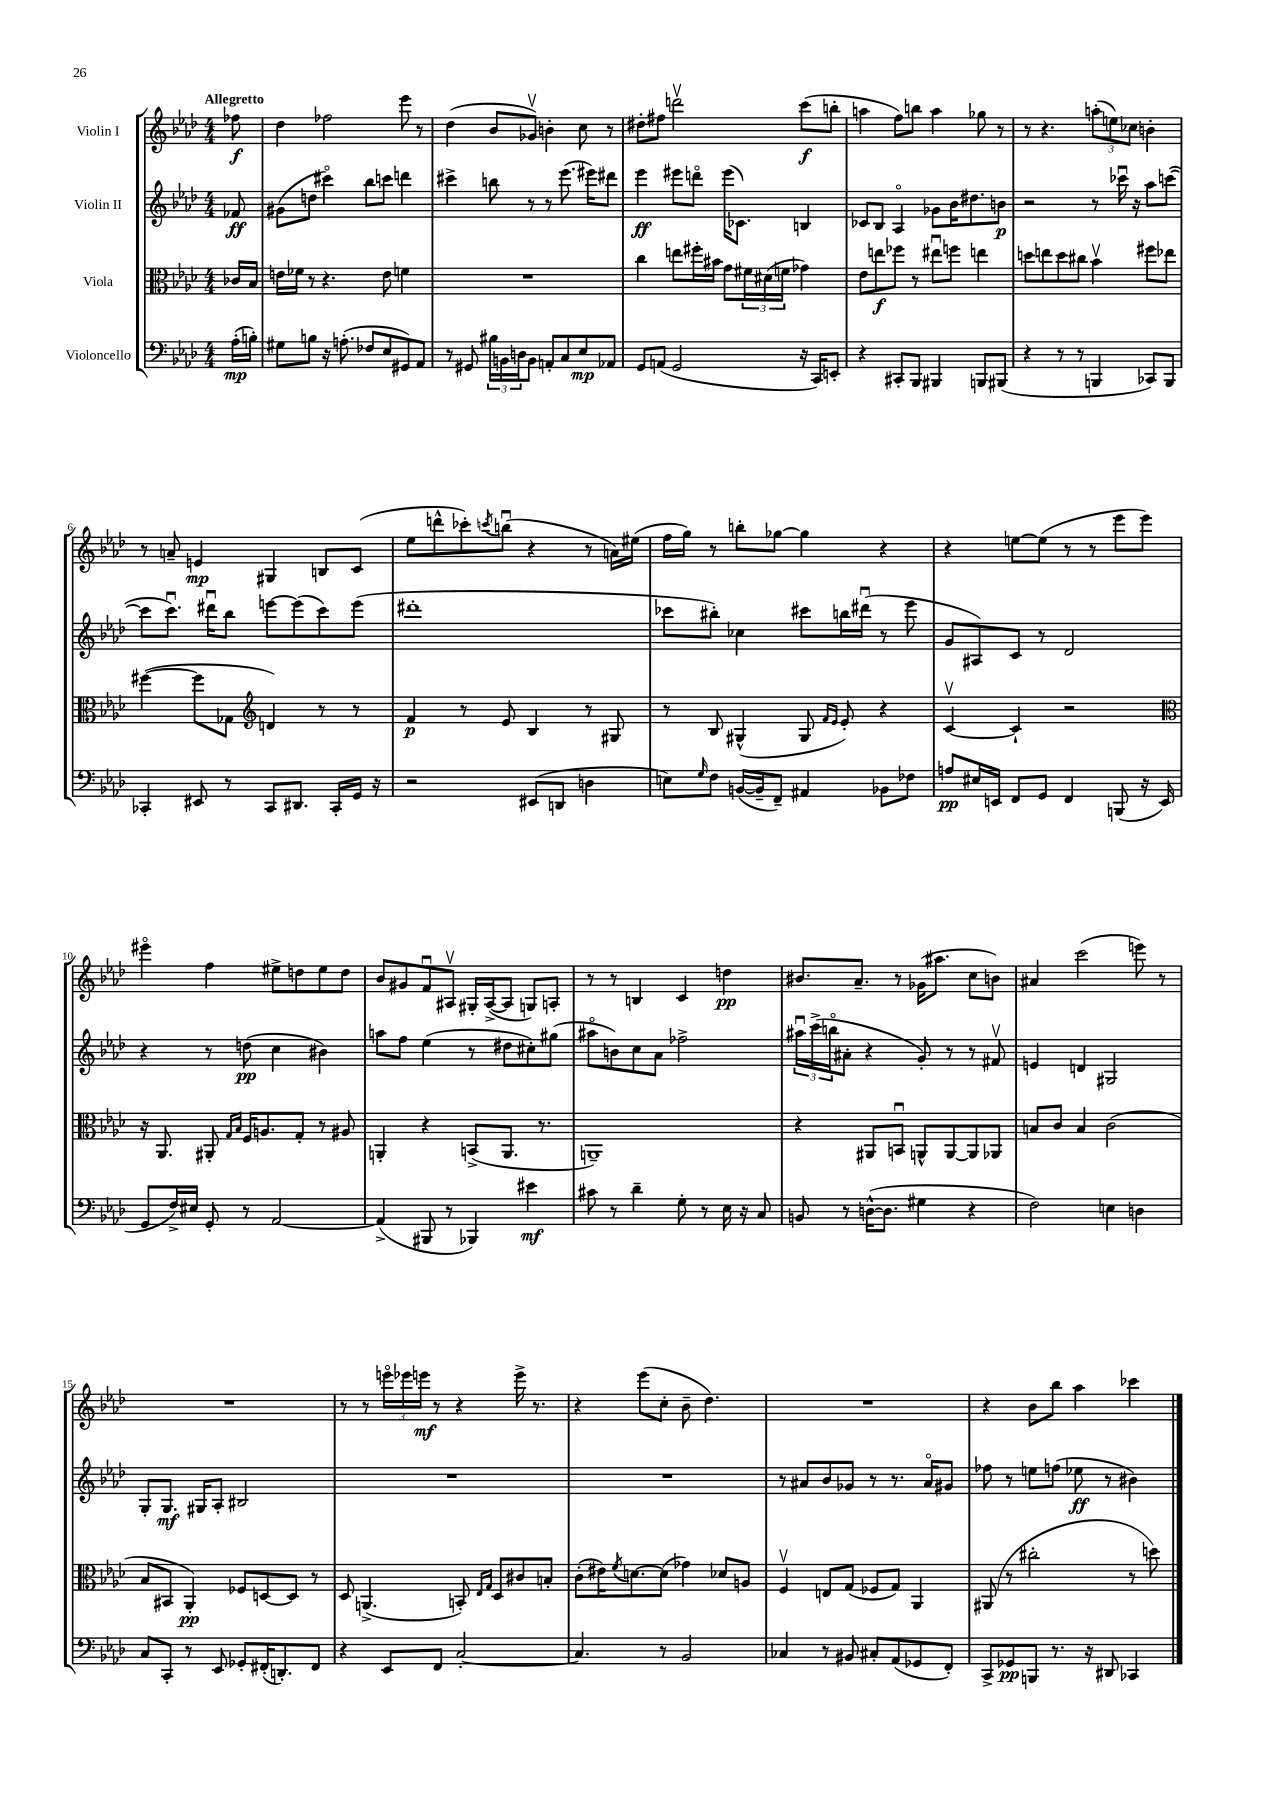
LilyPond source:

<<
\new StaffGroup <<
\new Staff = "s0" \with { instrumentName = "Violin I" } {
    \clef treble \key aes \major \numericTimeSignature \time 4/4 \partial 8 \tempo "Allegretto"
    fes''8\f |
    des''4 fes''2 ees'''8 r8 |
    des''4( bes'8 ges'8\upbow) b'4-. c''8 r8 |
    dis''8-. fis''8 d'''2\upbow c'''8\f( b''8-. |
    a''4 f''8) b''8 a''4 ges''8 r8 |
    r8 r4. \tuplet 3/2 { a''8-.( e''8) ces''8 } b'4-. |
    r8 a'8-- e'4\mp gis4 b8 c'8( |
    ees''8 d'''8-^ ces'''8-.) \acciaccatura { c'''8 } b''8\downbow( r4 r8 a'16) eis''16( |
    f''16 g''16) r8 b''8-. ges''8~ ges''4 r4 |
    r4 e''8~ e''8( r8 r8 ees'''8 ees'''8) |
    eis'''4\flageolet f''4 eis''8-> d''8 eis''8 d''8 |
    bes'8 gis'8 f'8\downbow ais8\upbow gis16-. ais16~->( ais8 g8) a8-. |
    r8 r8 b4 c'4 d''4\pp |
    bis'8. aes'8.-- r8 ges'16( ais''8. c''8 b'8) |
    ais'4 c'''2( e'''8) r8 |
    R1 |
    r8 r8 \tuplet 3/2 { e'''16\flageolet ees'''16 e'''16\mf } r8 r4 e'''16-> r8. |
    r4 ees'''8( c''8-. bes'8-- des''4.) |
    R1 |
    r4 bes'8 bes''8 aes''4 ces'''4 \bar "|." |
}
\new Staff = "s1" \with { instrumentName = "Violin II" } {
    \clef treble \key aes \major \numericTimeSignature \time 4/4 \partial 8
    fes'8\ff |
    gis'8( d''8 cis'''4\flageolet) bes''8 c'''8 d'''4 |
    cis'''4-> b''8 r8 r8 ees'''8.( eis'''16) dis'''8 |
    ees'''4\ff eis'''8 d'''8\flageolet eis'''16( ces'8.) b4 |
    ces'8 bes8 aes4\flageolet ges'8 bes'16 dis''8. b'8\p |
    r2 r8 ces'''16\downbow r16 aes''8 c'''8~( |
    c'''8 c'''8.\downbow) dis'''16\downbow bes''8 e'''8~ e'''8( c'''8) e'''8( |
    dis'''1-. |
    ces'''8 bis''8-.) ces''4 cis'''8 b''16 dis'''16\downbow( r8 ees'''8 |
    g'8 ais8) c'8 r8 des'2 |
    r4 r8 d''8\pp( c''4 bis'4) |
    a''8 f''8 ees''4( r8 dis''8 cis''8-.) gis''8( |
    ais''8\flageolet b'8) c''8 aes'8 fes''2-> |
    \tuplet 3/2 { ais''16\downbow c'''16->( b''16\flageolet } ais'8-. r4 g'8-.) r8 r8 fis'8\upbow |
    e'4 d'4 gis2 |
    g8-. g8.\mf gis16 aes8-. bis2 |
    R1 |
    R1 |
    r8 ais'8 bes'8 ges'8 r8 r8. ais'16\flageolet gis'8 |
    fes''8 r8 e''8 f''8( ees''8\ff r8 bis'4) \bar "|." |
}
\new Staff = "s2" \with { instrumentName = "Viola" } {
    \clef alto \key aes \major \numericTimeSignature \time 4/4 \partial 8
    ces'16 bes16 |
    e'16 fes'16 r8 r4. e'8 f'4 |
    R1 |
    c''4 e''8 fis''16-. bis'16 g'8 \tuplet 3/2 { fis'16 dis'16( f'16 } ges'4) |
    ees'8 e''8\f fes''8 r8 eis''8\downbow f''8 e''4 |
    d''8 e''8 d''8 cis''8 bes'4\upbow fis''8 ees''8 |
    fis''4~( fis''8 ges8 \clef treble d'4) r8 r8 |
    f'4\p r8 ees'8 bes4 r8 gis8 |
    r8 bes8 gis4-^( gis8 \grace { f'16 ees'16 } ees'8-.) r4 |
    c'4~\upbow c'4-! r2 |
    \clef alto r16 aes,8. ais,8-. \grace { g16 bes16 } f16 a8. g8-. r8 ais8 |
    a,4-. r4 b,8->( a,8. r8. |
    a,1--) |
    r4 ais,8 b,8\downbow a,8-^ a,8~ a,8 aes,8 |
    b8 c'8 b4 c'2( |
    bes8 bis,8 aes,4-.\pp) fes8 d8~ d8 r8 |
    des8 a,4.->( b,8-.) \grace { ees16 g16 } des8 cis'8 b8-. |
    c'8-.( eis'16) \acciaccatura { f'8 } d'8.~ d'8( ges'4) des'8 a8 |
    f4\upbow e8 g8( fes8 g8) aes,4 |
    ais,8( r8 cis''2-. r8 d''8) \bar "|." |
}
\new Staff = "s3" \with { instrumentName = "Violoncello" } {
    \clef bass \key aes \major \numericTimeSignature \time 4/4 \partial 8
    aes16-.\mp( b16-.) |
    gis8 b8 r16 a8.-.( fes8 ees8 gis,8) aes,8 |
    r8 gis,8 \tuplet 3/2 { bis16 b,16 d16 } b,8 a,8-. c8 ees8\mp aes,8 |
    g,8 a,8( g,2 r16 c,16) e,8-. |
    r4 cis,8-. bes,,8 bis,,4 b,,8 bis,,8( |
    r4 r8 r8 b,,4 ces,8) b,,8 |
    ces,4-. eis,8 r8 ces,8 dis,8. ces,16-. g,16 r16 |
    r2 eis,8( d,8 d4 |
    e8) \grace { g16 } f8 b,16~( b,16-- f,8--) ais,4 bes,8 fes8 |
    a8\pp eis16 e,16 f,8 g,8 f,4 b,,8( r16 e,16 |
    g,8 f16->) eis16 g,8-. r8 aes,2~ |
    aes,4->( bis,,8 r8 bes,,4) eis'4\mf |
    cis'8 r8 des'4-- g8-. r8 ees16 r16 c8 |
    b,8 r8 d16~-^( d8. gis4 r4 |
    f2) e4 d4 |
    c8 c,8-. r8 ees,8 ges,8-. fis,16-.( d,8.-.) fis,8 |
    r4 ees,8 f,8 c2~-. |
    c4. r8 bes,2 |
    ces4 r8 bis,8 cis8-. aes,8( ges,8 f,8-.) |
    c,8-> ges,8\pp b,,8 r8. r16 dis,8 ces,4 \bar "|." |
}
>>
>>
